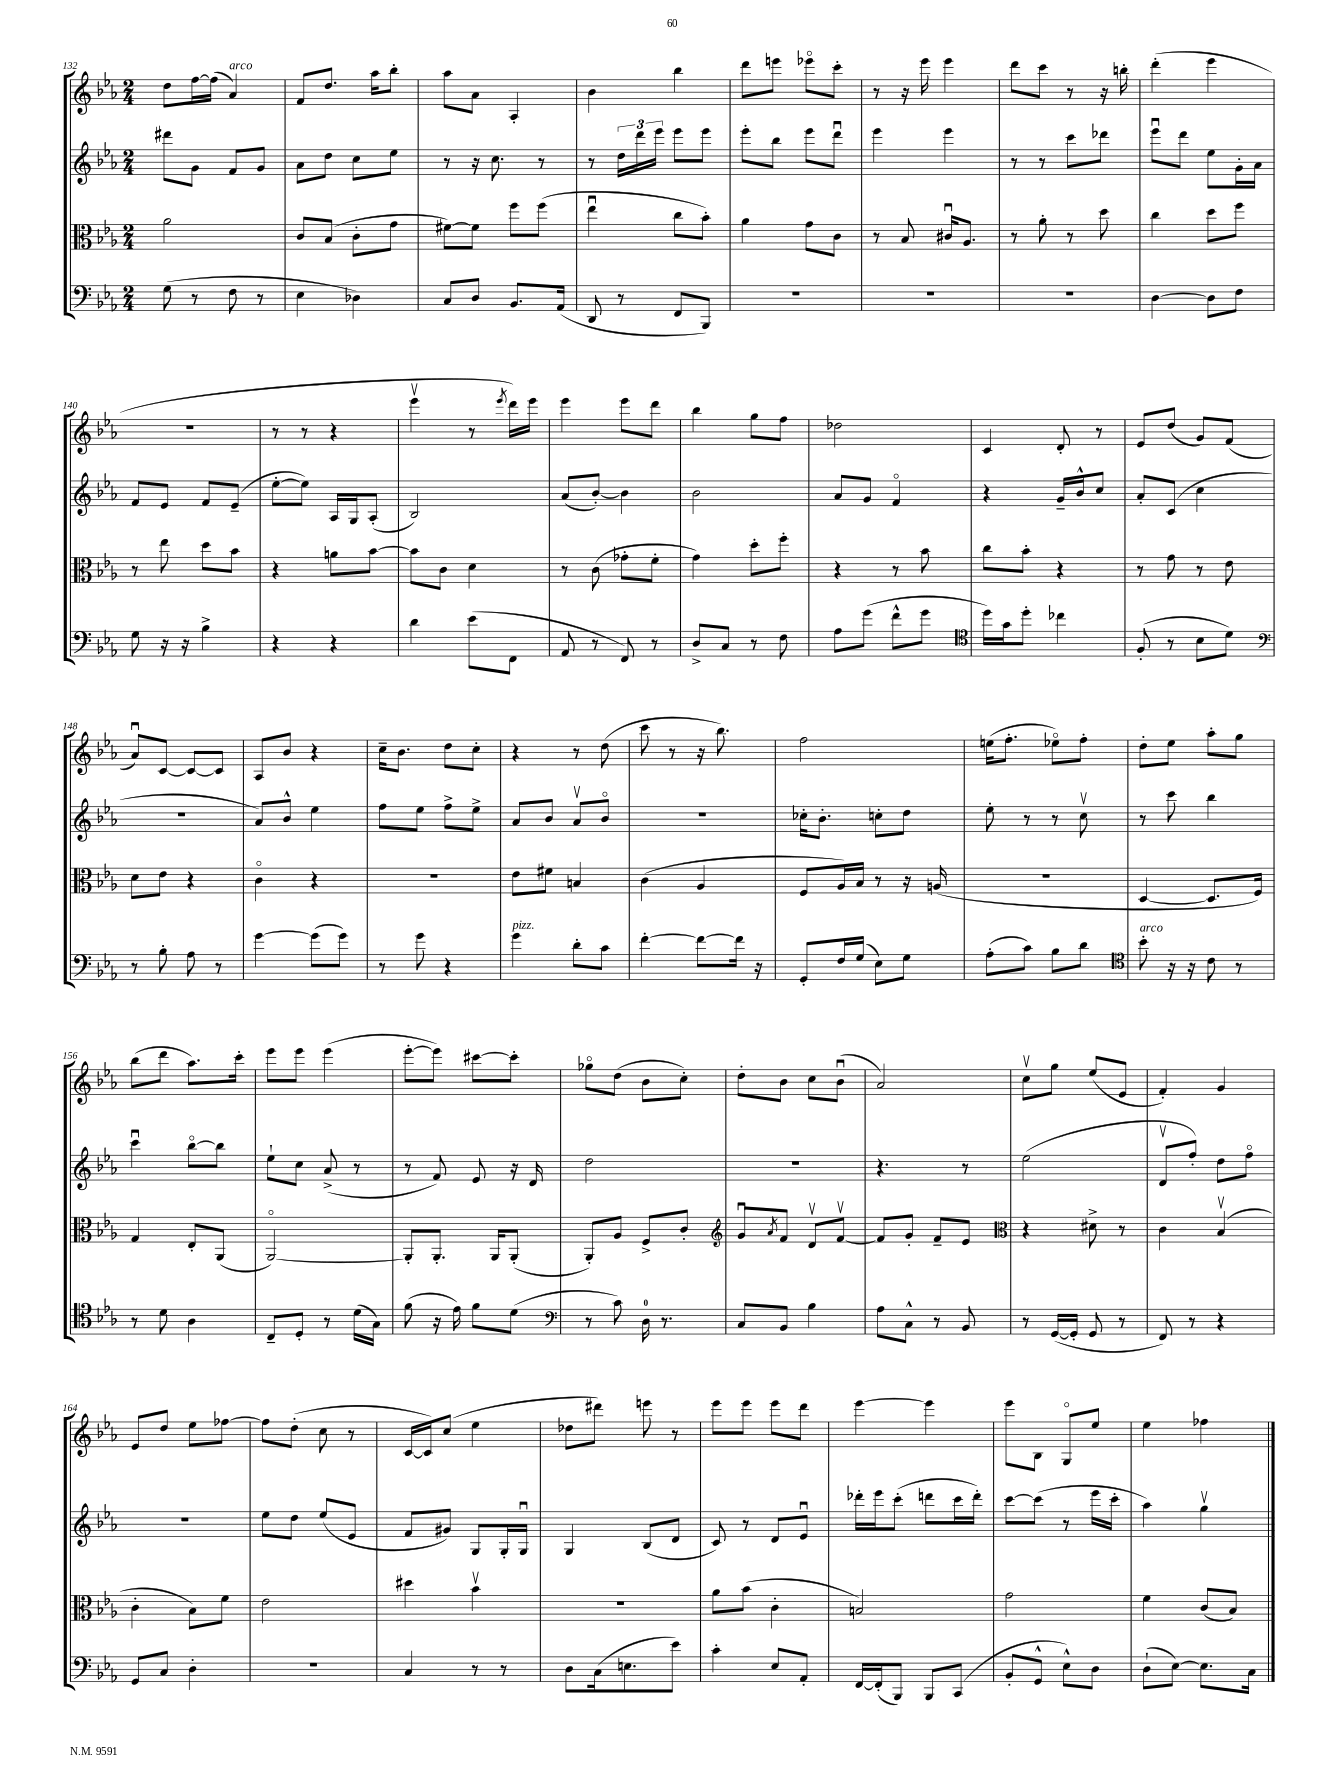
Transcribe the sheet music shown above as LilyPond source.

<<
\new StaffGroup <<
\new Staff = "s0" {
    \clef treble \key ees \major \numericTimeSignature \time 2/4
    d''8 f''16~ f''16( aes'4^\markup { \italic "arco" }) |
    f'8 d''8. aes''16 bes''8-. |
    aes''8 aes'8 aes4-. |
    bes'4 bes''4 |
    d'''8 e'''8 ees'''8\flageolet c'''8-. |
    r8 r16 ees'''16 ees'''4 |
    d'''8 c'''8 r8 r16 b''16-. |
    d'''4-.( ees'''4 |
    R2 |
    r8 r8 r4 |
    ees'''4\upbow r8 \acciaccatura { ees'''8 } d'''16) ees'''16 |
    ees'''4 ees'''8 d'''8 |
    bes''4 g''8 f''8 |
    des''2 |
    c'4 d'8-. r8 |
    ees'8 d''8( g'8) f'8( |
    aes'8\downbow) c'8~ c'8~ c'8 |
    aes8 bes'8 r4 |
    c''16-- bes'8. d''8 c''8-. |
    r4 r8 d''8( |
    c'''8 r8 r16 bes''8.) |
    f''2 |
    e''16( f''8.-. ees''8\flageolet) f''8-. |
    d''8-. ees''8 aes''8-. g''8 |
    bes''8( d'''8 aes''8.) c'''16-. |
    ees'''8 ees'''8 ees'''4( |
    ees'''8~-. ees'''8) cis'''8~ cis'''8-. |
    ges''8\flageolet d''8( bes'8 c''8-.) |
    d''8-. bes'8 c''8 bes'8\downbow( |
    aes'2) |
    c''8\upbow g''8 ees''8( ees'8 |
    f'4-.) g'4 |
    ees'8 d''8 ees''8 fes''8~ |
    fes''8 d''8-.( c''8 r8 |
    c'16~ c'16) c''8( ees''4 |
    des''8 dis'''8) e'''8 r8 |
    ees'''8 ees'''8 ees'''8 d'''8 |
    ees'''4~ ees'''4 |
    ees'''8 bes8 g8\flageolet ees''8 |
    ees''4 fes''4 \bar "|." |
}
\new Staff = "s1" {
    \clef treble \key ees \major \numericTimeSignature \time 2/4
    dis'''8 g'8 f'8 g'8 |
    aes'8 d''8 c''8 ees''8 |
    r8 r16 c''8. r8 |
    r8 \tuplet 3/2 { d''16 d'''16 ees'''16 } ees'''8 ees'''8 |
    ees'''8-. bes''8 ees'''8 d'''8\downbow |
    ees'''4 ees'''4 |
    r8 r8 c'''8 des'''8 |
    ees'''8\downbow d'''8 ees''8 g'16-. aes'16 |
    f'8 ees'8 f'8 ees'8--( |
    ees''8~-. ees''8) aes16 g16 aes8-.( |
    bes2) |
    aes'8( bes'8~-.) bes'4 |
    bes'2 |
    aes'8 g'8 f'4\flageolet |
    r4 g'16-- bes'16-^ c''8 |
    aes'8-. c'8( c''4 |
    r2 |
    aes'8) bes'8-^ ees''4 |
    f''8 ees''8 f''8-> ees''8-> |
    aes'8 bes'8 aes'8\upbow bes'8\flageolet |
    R2 |
    ces''16-. bes'8.-. c''8-. d''8 |
    ees''8-. r8 r8 c''8\upbow |
    r8 c'''8 bes''4 |
    c'''4\downbow bes''8~\flageolet bes''8 |
    ees''8-! c''8 aes'8->( r8 |
    r8 f'8) ees'8 r16 d'16 |
    d''2 |
    R2 |
    r4. r8 |
    ees''2( |
    d'8\upbow f''8-.) d''8 f''8\flageolet |
    r2 |
    ees''8 d''8 ees''8( ees'8 |
    f'8 gis'8) g8 g16-. g16\downbow |
    g4 bes8( d'8 |
    c'8) r8 d'8 ees'8\downbow |
    des'''16-. ees'''16 c'''8-.( d'''8 c'''16 d'''16-.) |
    c'''8~ c'''8( r8 ees'''16 c'''16-. |
    aes''4) g''4\upbow \bar "|." |
}
\new Staff = "s2" {
    \clef alto \key ees \major \numericTimeSignature \time 2/4
    aes'2 |
    c'8 bes8( c'8-. g'8 |
    fis'8~) fis'8 f''8 f''8( |
    ees''4\downbow c''8 bes'8-.) |
    aes'4 g'8 c'8 |
    r8 bes8 cis'16\downbow aes8. |
    r8 aes'8-. r8 d''8 |
    c''4 d''8 f''8 |
    r8 ees''8 d''8 bes'8 |
    r4 a'8 bes'8~ |
    bes'8 c'8 d'4 |
    r8 c'8( ges'8-. f'8-. |
    g'4) d''8-. f''8-. |
    r4 r8 bes'8 |
    c''8 bes'8-. r4 |
    r8 g'8 r8 ees'8 |
    d'8 ees'8 r4 |
    c'4\flageolet r4 |
    r2 |
    ees'8 fis'8 b4 |
    c'4( aes4 |
    f8 aes16) bes16 r8 r16 a16( |
    r2 |
    d4~ d8. f16) |
    g4 ees8-. aes,8( |
    aes,2~\flageolet) |
    aes,8-. aes,8.-. aes,16 aes,8-.( |
    aes,8-.) aes8 f8-> c'8-. |
    \clef treble g'8\downbow \acciaccatura { aes'8 } f'8 d'8\upbow f'8~\upbow |
    f'8 g'8-. f'8-- ees'8 |
    \clef alto r4 dis'8-> r8 |
    c'4 bes4\upbow( |
    c'4-. bes8) f'8 |
    ees'2 |
    dis''4 bes'4\upbow |
    R2 |
    aes'8 bes'8( c'4-. |
    b2) |
    g'2 |
    f'4 c'8( bes8) \bar "|." |
}
\new Staff = "s3" {
    \clef bass \key ees \major \numericTimeSignature \time 2/4
    g8( r8 f8 r8 |
    ees4 des4) |
    c8 d8 bes,8. aes,16( |
    d,8 r8 f,8 bes,,8) |
    R2 |
    R2 |
    R2 |
    d4~ d8 f8 |
    g8 r16 r16 bes4-> |
    r4 r4 |
    d'4 ees'8( f,8 |
    aes,8 r8 f,8) r8 |
    d8-> c8 r8 f8 |
    aes8 g'8( f'8-^ g'8 |
    \clef tenor d''16) g'16 d''8-. ces''4 |
    f8-.( r8 bes8 d'8) |
    \clef bass r8 bes8-. aes8 r8 |
    g'4~ g'8( g'8) |
    r8 g'8 r4 |
    g'4^\markup { \italic "pizz." } d'8-. c'8 |
    f'4~-. f'8~ f'16 r16 |
    g,8-. f16 g16( ees8) g8 |
    aes8-.( c'8) bes8 d'8 |
    \clef tenor bes'8-.^\markup { \italic "arco" } r16 r16 c'8 r8 |
    r8 d'8 aes4 |
    c8-- d8-. r8 d'16( g16) |
    f'8( r16 ees'16) f'8 d'8( |
    \clef bass r8 c'8) d16-0 r8. |
    c8 bes,8 bes4 |
    aes8 c8-^ r8 bes,8 |
    r8 g,16~( g,16-. g,8 r8 |
    f,8) r8 r4 |
    g,8 c8 d4-. |
    r2 |
    c4 r8 r8 |
    d8 c16( e8. ees'8) |
    c'4-. ees8 aes,8-. |
    f,16~ f,16-.( bes,,8) bes,,8 c,8( |
    bes,8-. g,8-^ ees8-^) d8 |
    d8-!( ees8~) ees8. c16 \bar "|." |
}
>>
>>
\layout { \context { \Score currentBarNumber = #132 } }
